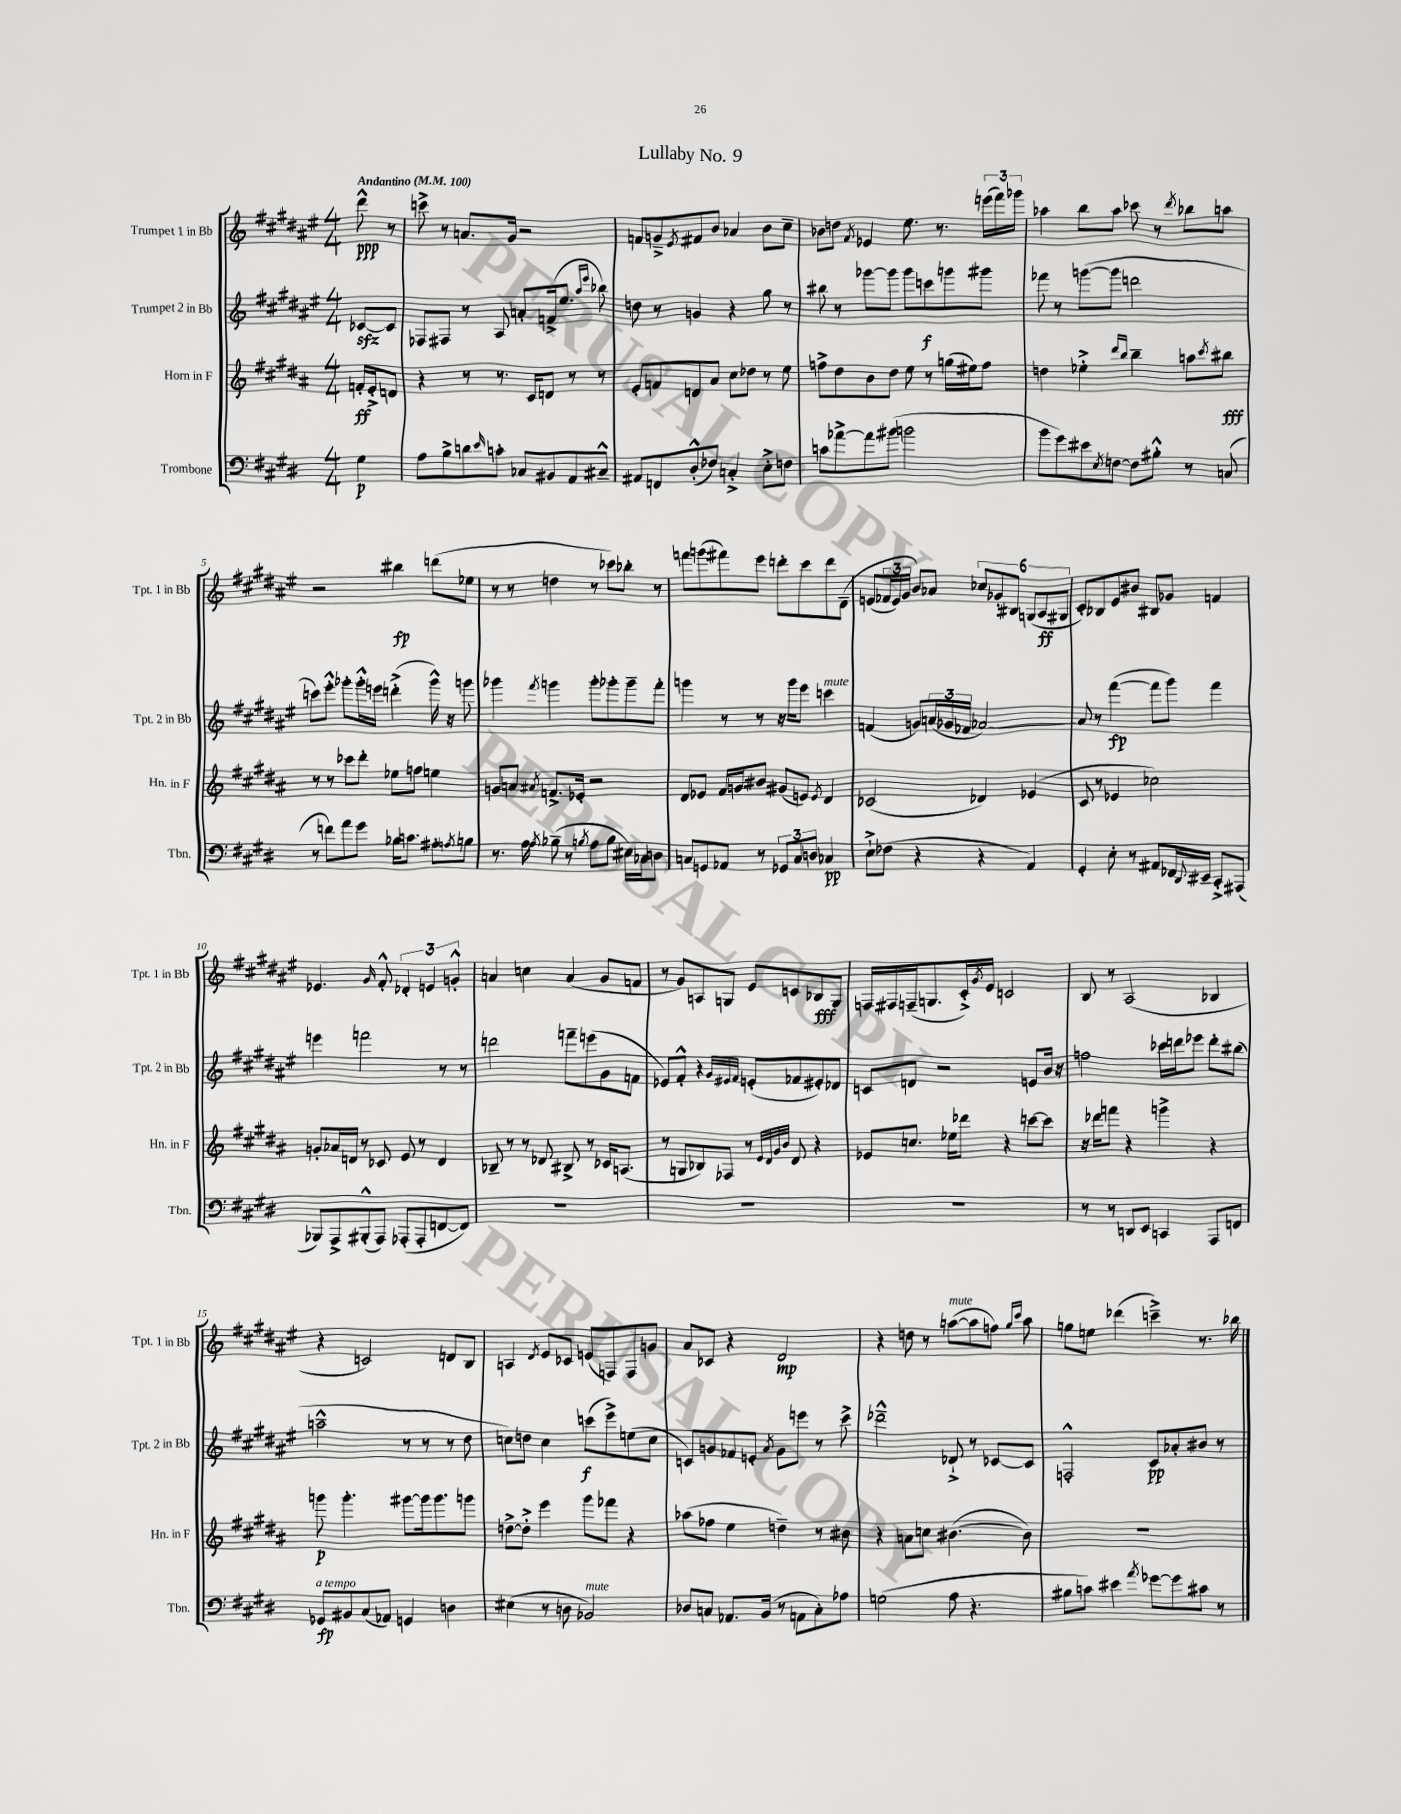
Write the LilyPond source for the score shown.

\header { title = "Lullaby No. 9" }
<<
\new StaffGroup <<
\new Staff = "s0" \with { instrumentName = "Trumpet 1 in Bb" shortInstrumentName = "Tpt. 1 in Bb" } {
    \clef treble \key fis \major \numericTimeSignature \time 4/4 \partial 4 \tempo "Andantino" 4 = 100
    dis'''8-^\ppp r8 |
    c'''8-> r8 a'8. gis'16 r2 |
    f'8 g'8---> \acciaccatura { eis'8 } fis'8 b'8 aes'4 b'8 cis''8-- |
    bes'8 d''8 \acciaccatura { fis'8 } ees'4 eis''8. r8. \tuplet 3/2 { e'''16( fis'''16) ges'''16 } |
    aes''4 b''8 aes''8 ces'''8 r8 \acciaccatura { dis'''8 } bes''8 a''8 |
    r2 bis''4\fp d'''8( ees''8 |
    r8 r8 d''4 r8 ces'''8) bes''8-. r8 |
    f'''8 g'''8( fis'''8) eis'''8 d'''8-. cis'''8 d'''8 dis'8--\( |
    e'8( \tuplet 3/2 { fes'16 e'16) gis'16 } b'8\) aes'8 \tuplet 6/4 { ces''8 ges'8-. bis8 g8( ais8\ff gis8 } |
    cis'8-.) bes8 eis'8 bis'8 bis8 ges'8 f'4 |
    ees'4. \grace { gis'16 } fis'8-.-^ \tuplet 3/2 { des'4-. e'4 g'4-.-^ } |
    a'4 c''4 a'4( gis'8 f'8 |
    r8 gis'8) a8 g8 eis'8 c'8 bes8\fff g8 |
    f16 fis16 f16--( g8. cis'16-.->) \acciaccatura { gis'8 } eis'16 c'2 |
    b8 r8 ais2( bes4 |
    r4 c'2) d'8 b8 |
    a4 \acciaccatura { dis'8 } eis'8 ces'8 e'8( f8) f8 g'8 |
    ais'8 ces'8 r4 dis'2\mp |
    r4 d''8 r8 a''8~^\markup { \italic "mute" }( a''8 f''8) \grace { gis''16 cis'''16 } a''8 |
    g''8 e''8 des'''4( c'''4--->) r8. bes''16 \bar "|." |
}
\new Staff = "s1" \with { instrumentName = "Trumpet 2 in Bb" shortInstrumentName = "Tpt. 2 in Bb" } {
    \clef treble \key fis \major \numericTimeSignature \time 4/4 \partial 4
    ces'8~\sfz ces'8 |
    fes8 fis8 r8 ais8 a'8-. f'16->( eis''8. \grace { ais''16 eis'''16 } bes''8) |
    d''8 r8 g'4 r4 gis''8 r8 |
    bis''8 r8 ges'''8~ ges'''8 ges'''8 c'''8\f g'''8 gis'''8 |
    fes'''8 r8 g'''8~( g'''8 d'''2 |
    c'''8) eis'''8-.-^ ges'''8-. ges'''16-.-^ e'''16 d'''4-.->( ges'''16-^) r16 g'''8 |
    ges'''4 \acciaccatura { fis'''8 } g'''4 g'''8-. ges'''8-. ges'''8-- fis'''8-. |
    g'''4 r8 r8 r16 g'''16 eis'''8 c'''4^\markup { \italic "mute" } |
    f'4( g'8) \tuplet 3/2 { a'16( ges'16 fes'16 } aes'2~) |
    aes'8 r8 fis'''4~\fp( fis'''8 gis'''8) fis'''4 |
    e'''4 f'''2 r8 r8 |
    d'''2 f'''8-- e'''8( gis'8 f'8 |
    ees'8) fis'8-.-^ r4 \grace { gis'32 eis'32 fis'32 } e'8-.( fes'8 eis'8-.) des'8 |
    c'8 d'8 r2 e'8 b'16 r16 |
    f''2 ces'''16 d'''16 ees'''8 d'''8-. bis''8( |
    a''2---^ r8 r8 r8 dis''8 |
    c''8) d''8 c''4 c'''8\f( eis'''8->) e''8( c''8 |
    c'8) g'8 fes'8 e'8-. \acciaccatura { ais'8 } g'8 e'''8 r8 cis'''8-> |
    des'''2---^ des'8-!-> r8 ces'8~ ces'8 |
    f2-.-^ cis'8\pp aes'8-. bis'8 r8 \bar "|." |
}
\new Staff = "s2" \with { instrumentName = "Horn in F" shortInstrumentName = "Hn. in F" } {
    \clef treble \key b \major \numericTimeSignature \time 4/4 \partial 4
    f'16-.\ff e'16-.-> d'8 |
    r4 r8 r8. cis'16 d'8 r8 r8 |
    e'8-. f'8 d'8 ais'8 cis''8 des''8 r8 e''8 |
    f''8-> dis''8 b'8 dis''8 e''8 r8 g''16( eis''16) f''8 |
    d''4 ees''4-.-> \grace { dis'''16 b''16 } b''4-- a''8 \acciaccatura { cis'''8 } bis''8\fff |
    r8 r8 ces'''8 dis'''8-. ees''8 f''8 e''4 |
    g'8 a'8 \acciaccatura { ais'8 } f'8.-> ees'16-. r2 |
    dis'8 ees'8 fis'16 g'16 bis'8 gis'8( e'8) \acciaccatura { e'8 } dis'4 |
    ces'2( des'4) ees'4( |
    cis'8 r8 ees'4 ces''2) |
    g'8-. aes'16 d'16 r8 ces'8 e'8 r8 d'4 |
    bes8-- r8 r8 des'8 bis8-> r8 ces'16 a8.( |
    r8 g8 bes8) fes8 r8 \grace { e'32 dis'32 gis'32 b'32 } dis'8 r4 |
    ees'8 c''8. ees''16 des'''8 r4 c'''8~ c'''8 |
    r16 des'''16 f'''8 r4 g'''4-> r4 |
    g'''8\p g'''4.-. gis'''8~ gis'''16 gis'''8. g'''8 |
    d''8~-> d''8-.-> e'''4 gis'''8 fes'''8 r4 |
    aes''8( fes''8 e''4 d''4--) r8 bis'8 |
    r4 a'8 c''8 bis'4.~( bis'8) |
    R1 \bar "|." |
}
\new Staff = "s3" \with { instrumentName = "Trombone" shortInstrumentName = "Tbn." } {
    \clef bass \key e \major \numericTimeSignature \time 4/4 \partial 4
    gis4\p |
    a8 b8-> d'8 \grace { e'16 } c'8-. ces8 bis,8 a,8 cis8---^ |
    ais,8 f,8 dis8-.-^( fes8) c4-.-> e8-.-> f8 |
    c'8 aes'8~-> aes'8 bis'8( b'2 |
    b'8 gis'8) eis'8 \acciaccatura { e8 } f8~ f8 bis8-.-^ r8 c8( |
    r8 f'8) a'8 gis'8 bes16 c'8. ais8-. \acciaccatura { a8 } b8 |
    r8. a16 \acciaccatura { a8 } bes8--( r8 \acciaccatura { b8 } a8 b8 eis16) ces16 d8 |
    c8 g,8 aes,8 r8 \tuplet 3/2 { ges,8 c8 d8 } ces4\pp |
    e8-!-> fes8( r4 r4 a,4) |
    gis,4-. e8-. r8 ais,8 fes,16 \appoggiatura { dis,8 } eis,16-- cis,8-.-> ais,,8( |
    bes,,8) a,,8-> bis,,8-.-^( a,,8) aes,,8-.( aes,,8-. f,8~ f,8) |
    R1 |
    R1 |
    R1 |
    r8 r8 d,8 e,8 c,4 a,,8 f,8 |
    ges,8\fp^\markup { \italic "a tempo" } bis,8 cis8( aes,8) g,4 d4 |
    eis4( r8 d8 bes,2^\markup { \italic "mute" }) |
    des8 c8 aes,8. b,16( r8 a,8 c8-.) aes8 |
    g2( a8 r4. |
    bis8 c'8) eis'4 \acciaccatura { a'8 } ges'8~ ges'8 cis'8 r8 \bar "|." |
}
>>
>>
